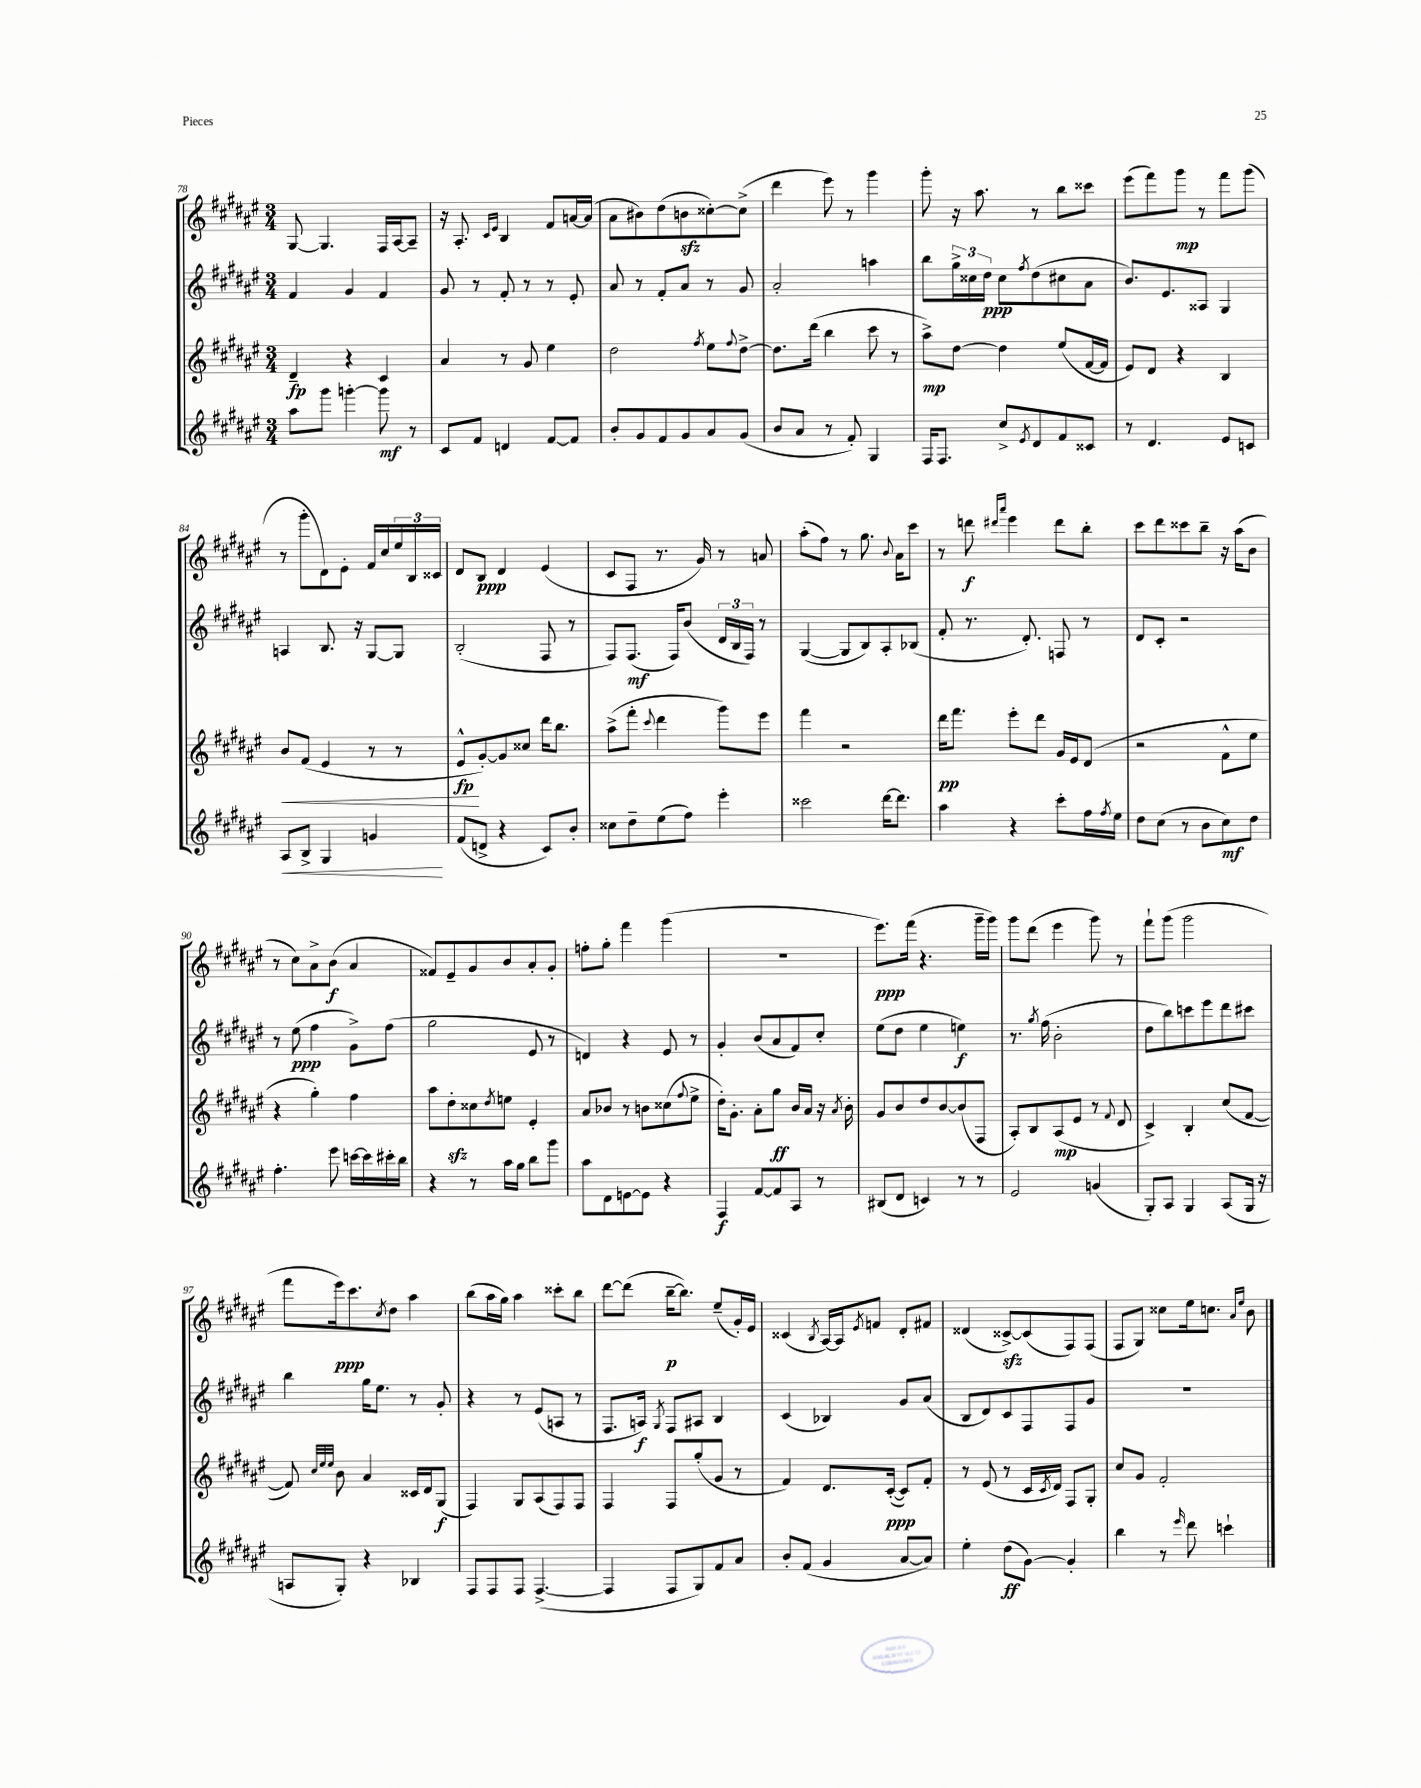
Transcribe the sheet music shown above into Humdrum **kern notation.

**kern	**kern	**kern	**kern
*staff4	*staff3	*staff2	*staff1
*clefG2	*clefG2	*clefG2	*clefG2
*k[f#c#g#d#a#e#]	*k[f#c#g#d#a#e#]	*k[f#c#g#d#a#e#]	*k[f#c#g#d#a#e#]
*M3/4	*M3/4	*M3/4	*M3/4
8aa#\L	4d#~/	4f#/	[8G#/
8ggg#\J	.	.	4.G#/]
[4ggg'\	4r	4g#/	.
8ggg\]	4c#/	4f#/	16F#/LL
.	.	.	[16A#/J
8r	.	.	8A#~/]J
=	=	=	=
8c#/L	4a#/	8g#/	16r
.	.	.	8.A#'/
8f#/J	.	8r	.
.	.	.	16qqc#/LL
.	.	.	16qqe#/JJ
4d/	8r	8f#'/	4B/
.	8g#/	8r	.
[8f#/L	4ee#\	8r	8f#/L
8f#/]J	.	8e#'/	[16a/L
.	.	.	(16a/]JJ
=	=	=	=
8b'/L	2dd#\	8a#/	8a#\L
8g#/	.	8r	8b#\)
8f#/	.	8f#'/L	(8dd#\
8g#/	.	8a#/J	8b\
.	8qff#/	.	.
8a#/	8ee#\L	8r	[8cc##'\)
.	8qqff#/	.	.
(8g#/J	[8dd#^\J	8g#/	(8cc##^\]J
=	=	=	=
8b/L	8.dd#\]L	2a#'/	4ddd#\
8a#/J	.	.	.
.	(16ddd#\Jk	.	.
8r	4bb\	.	8eee#\)
8f#'/)	.	.	8r
4G#/	8ccc#\	4aa\	4ggg#\
.	8r	.	.
=	=	=	=
16F#/LK	8aa#^\L)	8bb\L	8ggg#'\
8.F#/J	.	.	.
.	[8dd#\J	24gg#^\L	16r
.	.	24cc##\	.
.	.	.	8.aa#\
.	.	24dd#\JJ	.
8cc#^/L	4dd#\]	8cc##\L	.
8qe#/	.	8qff#/	.
8d#/	.	(8dd#\	8r
8f#/	(8ee#/L	8cc#\	8bb\L
8c##/J	[16f#/L	8a#\J	8ccc##\J
.	16f#/]JJ	.	.
=	=	=	=
8r	8e#/L)	8.b/L)	(8eee#\L
4.d#/	8d#/J	.	8fff#\)
.	.	8.e#/	.
.	4r	.	8ggg#\J
.	.	8A##/J	8r
8e#/L	4B/	4G#/	8fff#\L
8c/J	.	.	(8ggg#\J
=	=	=	=
8A#/L	8b/L	4A/	8r
8B^/J	(8f#/J	.	8ggg#'\L
4G#/	4e#/	8.B/	8d#\)
.	.	.	8e#'\J
.	.	16r	.
4g/	8r	[8G#/L	16f#/LL
.	.	.	16cc#/
.	8r	8G#/]J	24ee#/
.	.	.	24B/
.	.	.	24c##/JJ
=	=	=	=
(8f#/L	8e#^^/L	(2B'/	8d#/L
8d^/J	[8g#'/)	.	8B/J
4r	8g#/]	.	4d#/
.	8cc##/J	.	.
8c#/L)	16ddd#\LK	8F#/	(4e#/
.	8.bb\J	.	.
8b'/J	.	8r	.
=	=	=	=
8cc##\L	(8aa#^\L	8F#/L)	8c#/L
8dd#~\	8fff#'\J	(8.F#/J	8F#/J
.	8qqccc#/	.	.
(8ee#\	4ddd#\	.	8.r
.	.	16F#/LK)	.
8ff#\J)	.	(8b/J	.
.	.	.	16g#/)
4eee#'\	8ggg#\L)	24d#/LL	8r
.	.	24B/	.
.	.	24F#/JJ)	.
.	8eee#\J	8r	8a/
=	=	=	=
2ccc##\	4fff#\	([4G#/	(8aa#'\L
.	.	.	8ff#\J)
.	2r	8G#/]L	8r
.	.	8B/)	8.gg#\
[16ddd#\LK	.	8A#'/	.
.	.	.	8qqb/
8.ddd#\]J	.	.	16a#\LK
.	.	(8B-/J	8ccc#\J
=	=	=	=
4aa#\	16ddd#\LK	8f#'/	8r
.	8.fff#\J	.	.
.	.	8.r	8ddd\
.	.	.	16qqddd#/LL
.	.	.	16qqaaa#/JJ
4r	8eee#'\L	.	4eee#\
.	.	8.d#'/)	.
.	8ddd#\J	.	.
8ccc#'\L	16g#/LL	8F/	8ddd#\L
.	16e#/J	.	.
16ff#\L	(8d#/J	8r	8bb'\J
8qff#/	.	.	.
16ee#\JJ	.	.	.
=	=	=	=
8dd#\L	2r	8d#/L	8ccc#\L
(8cc#\J	.	8c#'/J	8ddd#\
8r	.	2r	8ccc##\
8b\L	.	.	8bb~\J
8cc#\)	8f#^^\L	.	16r
.	.	.	(16aa#\LK
8dd#\J	8ee#\J	.	8b\J
=	=	=	=
4.ff#'\	4r	8r	8r
.	.	(8ee#\	8cc#\L)
.	4gg#'\)	4ff#\	8a#^\
8eee#\	.	.	(8b\J
[16ccc\LL	4ff#\	8g#^\L)	4a#/
16ccc\]	.	.	.
16ccc#'\	.	(8ff#\J	.
16bb\JJ	.	.	.
=	=	=	=
4r	8aa#\L	2gg#\	8f##/L)
.	8dd#'\	.	8e#~/
8r	8cc##\	.	8g#/
.	8qdd#/	.	.
16aa#\LL	8ee\J	.	8b/
16gg#\JJ	.	.	.
8bb\L	4e#'/	8e#/	8a#'/
8ggg#\J	.	8r	8g#'/J
=	=	=	=
8aa#\L	8a#/L	4d/)	8ff'\L
8d#\	8b-/J	.	8gg#'\J
[8e\	8r	4r	4fff#\
8e\]J	8b\L	.	.
4r	(8cc##\	8e#/	(4ggg#\
.	8qqff#/	.	.
.	8ee#^\J	8r	.
=	=	=	=
4F#/	16dd#'\LK)	4g#'/	2.r
.	8.g#'\J	.	.
[8f#/L	8a#'\L	(8b/L	.
8f#/]	8gg#\J	8a#/	.
8A#/J	16b/LL	8f#/)	.
.	16a#/JJ	.	.
8r	16r	8cc#'/J	.
.	8qa#/	.	.
.	16b'\	.	.
=	=	=	=
(8B#/L	8g#/L	(8ee#\L	8.eee#\L)
8d#/J	8b/	8dd#\J	.
.	.	.	(16fff#\Jk
4c/)	8dd#/	4ee#\	4.r
.	[8b/	.	.
8r	(8b/]	4ee\)	.
8r	8F#/J	.	16ggg#~\LL
.	.	.	16ggg#\JJ)
=	=	=	=
2e#/	8A#'/L)	8.r	8ggg#\L
.	8B/	.	(8ddd#\J
.	.	8qgg#/	.
.	.	(16ff#\	.
.	(8A#/	2b'\	4eee#\
.	8e#/J	.	.
(4g/	8r	.	8ggg#\)
.	8qqf#/	.	.
.	8d#/	.	8r
=	=	=	=
8G#'/L)	4c#^/)	8dd#\L	8fff#`\L
8A#/J	.	8bb\)	(8ggg#\J
4G#/	4B'/	8ccc\	2ggg#\
.	.	8eee#\	.
(8A#/L	(8cc#/L	8ddd#\	.
16G#/Jk	[8f#/J	8ccc#\J	.
16r	.	.	.
=	=	=	=
8A/L	8f#/])	4bb\	8fff#\L
.	32qqcc#/LLL	.	.
.	32qqee#/	.	.
.	32qqee#/JJJ	.	.
8G#'/J)	8b\	.	16eee#\k)
.	.	.	8.ccc#\
4r	4a#/	16gg#\LK	.
.	.	8.ee#\J	.
.	.	.	8qcc#/
.	.	.	8dd#\J
4B-/	16c##/LL	8r	4aa#\
.	16d#/J	.	.
.	(8G#/J	8g#'/	.
=	=	=	=
8F#/L	4F#/)	4r	(8bb\L
8F#/	.	.	16aa#\L
.	.	.	16gg#\JJ)
8F#/J	8G#/L	8r	4aa#\
([4.F#^/	(8A#/	(8e#/L	.
.	8F#/)	8A/J	8ccc##'\L
.	8F#/J	8r	8bb\J
=	=	=	=
4F#/]	4F#/	8.F#/L	[8ddd#\L
.	.	.	(8ddd#\]J
.	.	16A/Jk)	.
.	.	8qG#/	.
8F#/L	8F#/L	8F#/L	[16bb~\LK
.	.	.	8.bb\]J)
8G#/)	(8gg#'/	8A#/J	.
8f#/	8g#/J	4B/	(8ee#~/L
8a#/J	8r	.	16g#'/L)
.	.	.	16e#/JJ
=	=	=	=
8b'/L	4f#/)	(4c#/	(4c##/
(8f#/J	.	.	.
.	.	.	8qB/
4g#/	8.d#/L	4B-/)	[16A#/LL)
.	.	.	16A#/]J
.	.	.	8qe#/
.	.	.	8f/J
.	([16c#'/Jk	.	.
[8a#/L	8c#/]L)	8g#/L	8d#'/L
8a#/]J)	8f#'/J	(8a#/J	8f#/J
=	=	=	=
4ee#'\	8r	8B/L	(4d##/
.	(8e#/	8d#/)	.
(8dd#\L	8r	8c#/	[8c##^/L)
[8g#\J)	16c#/LL	8F#/	(8c##/]
.	8qc#/	.	.
.	16d#/JJ)	.	.
4g#'/]	8F#/L	8F#/	8F#/)
.	8G#'/J	8g#/J	(8F#/J
=	=	=	=
4bb\	8cc#/L	2.r	8F#/L
.	8g#/J	.	8G#/J)
8r	2f#'/	.	8cc##\L
16qqeee#/	.	.	.
8ddd#\	.	.	16ee#\k
.	.	.	8.cc\J
4ccc`\	.	.	.
.	.	.	16qqa#/LL
.	.	.	16qqee#/JJ
.	.	.	8b\
==	==	==	==
*-	*-	*-	*-
